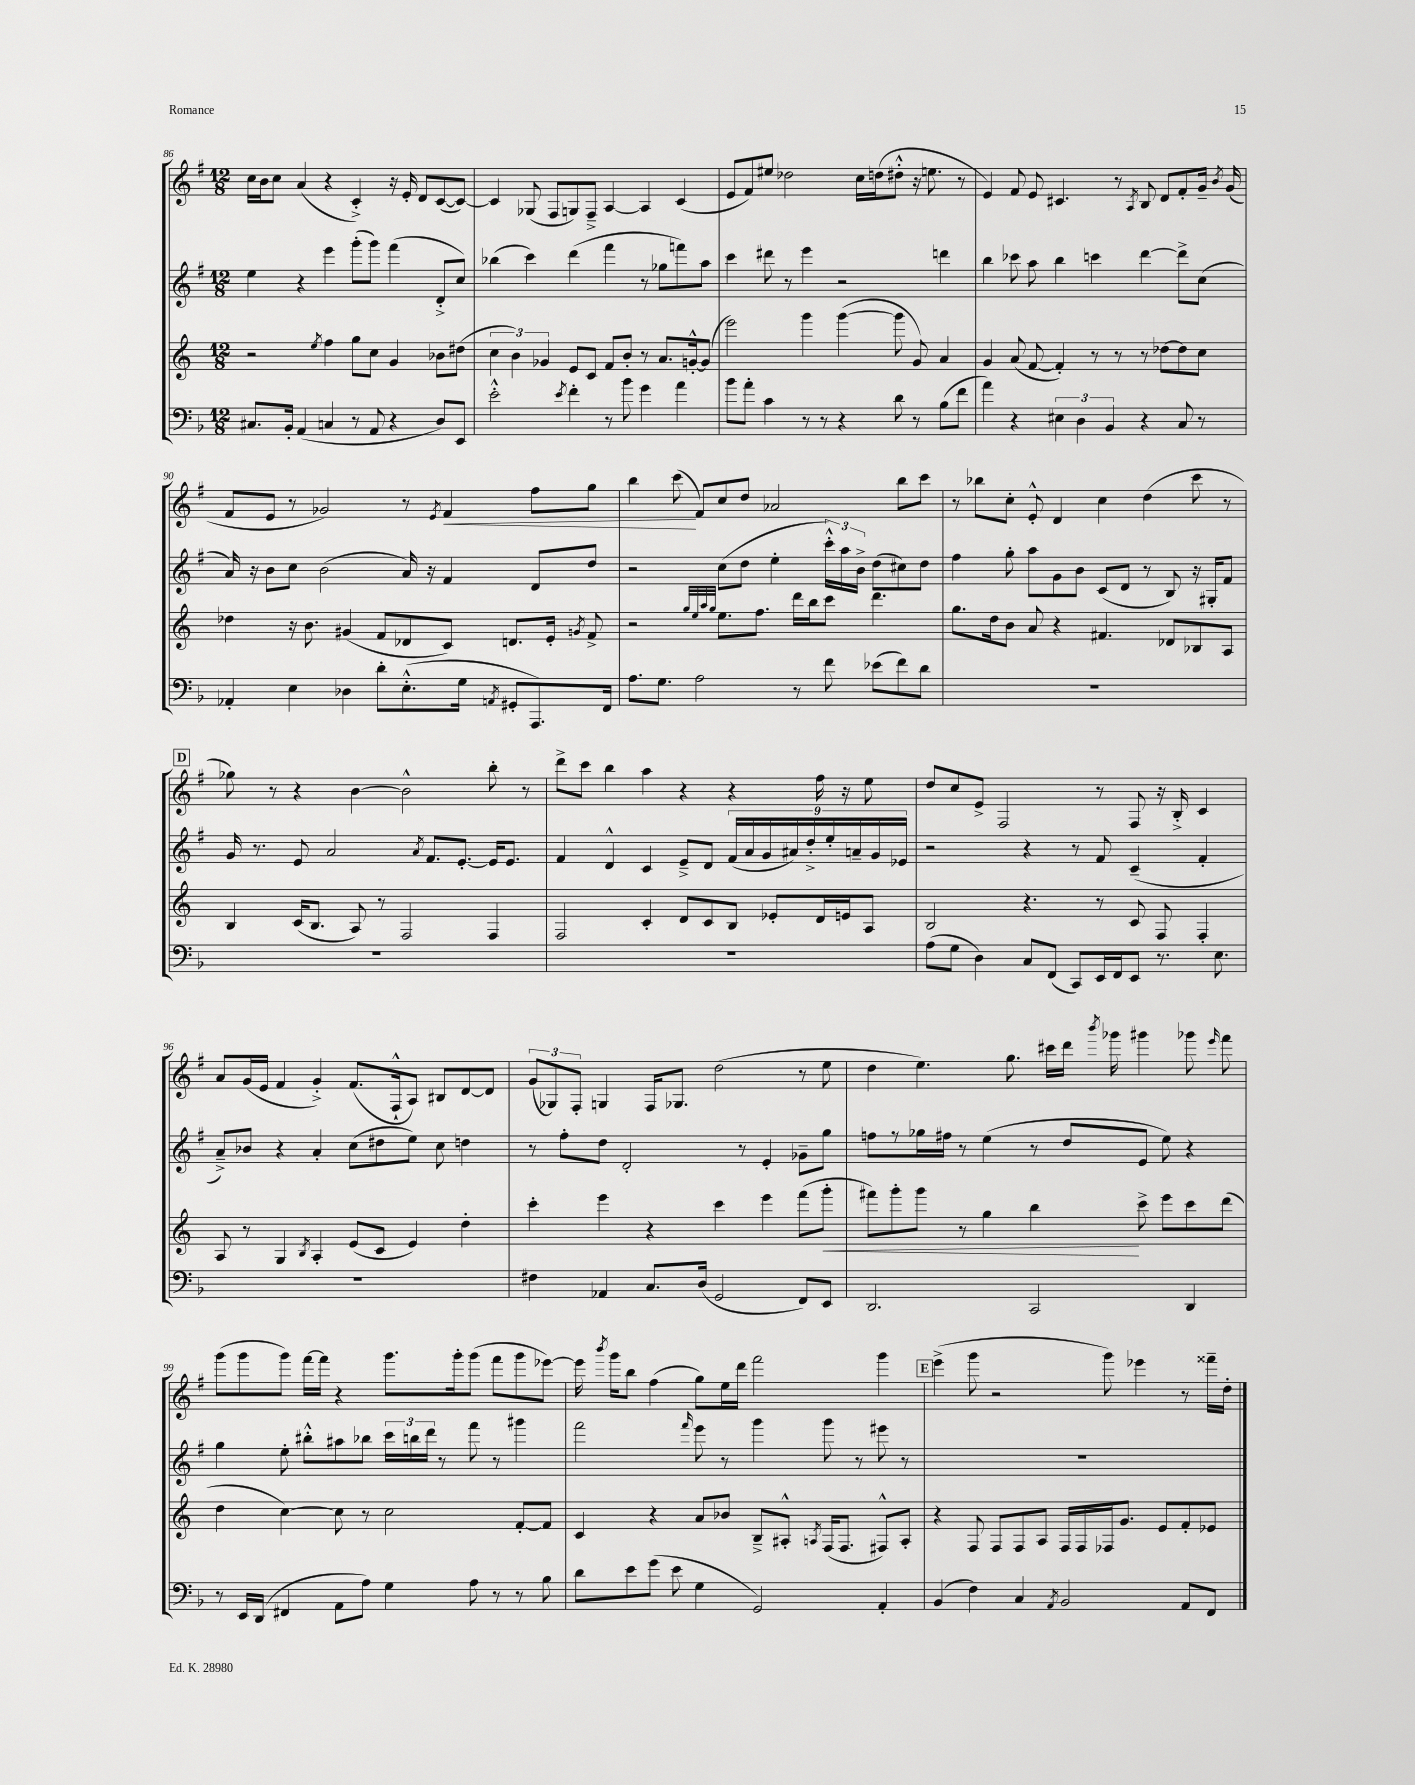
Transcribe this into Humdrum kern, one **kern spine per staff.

**kern	**kern	**kern	**kern
*staff4	*staff3	*staff2	*staff1
*clefF4	*clefG2	*clefG2	*clefG2
*k[b-]	*k[]	*k[f#]	*k[f#]
*M12/8	*M12/8	*M12/8	*M12/8
8.C#	2r	4ee	16cc
.	.	.	16b
.	.	.	8cc
16BB-'	.	.	.
(4AA	.	4r	(4a
.	8qee	.	.
4C	4ff	4eee	4r
8r	8gg	(8ggg'	4c'^)
8AA	8cc	8ggg)	.
4r	4g	(4fff#	16r
.	.	.	16e'
.	.	.	8d
8D)	8b-	8d'^	([8c
8EE	(8dd#	8cc)	8c_)
=	=	=	=
2e'^^	6cc	(4bb-	4c]
.	6b)	.	.
.	.	4ccc)	(8G-
.	6g-	.	.
.	.	.	8F#
8qe	.	.	.
4f'	8e	(4ddd	8G)
.	8c	.	8F#~^
8r	8f	4fff#	[4A
8b-	8b'	.	.
4g	8r	8r	4A]
.	8.a	8gg-	.
4a	.	8fff)	(4c
.	[16g'^^	.	.
.	(8g]	8aa	.
=	=	=	=
8b-	2eee)	4ccc	8e
8a'	.	.	8f#)
4c	.	8ddd#	8ee#
.	.	8r	2dd-
8r	4ggg	4eee	.
8r	.	.	.
4r	([4ggg	2r	.
.	.	.	16cc
.	.	.	(16dd
8d	8ggg]	.	8dd#'^^
8r	8g)	.	16r
.	.	.	8.ee
(8B-	4a	4ddd	.
8f	.	.	8r
=	=	=	=
4a)	4g	4bb	4e)
4r	(8a	8ccc-	8f#
.	[8f	8aa	8e
6E#	4f'])	4bb	4.c#
6D	.	.	.
.	8r	4ccc	.
6BB-	.	.	.
.	8r	.	8r
.	.	.	8qA
4r	8r	[4ddd	8B
.	[8dd-	.	8d
8C	8dd-]	8ddd^]	8f#'
8r	8cc	(8cc	16g~
.	.	.	8qb
.	.	.	(16g
=	=	=	=
4AA-'	4dd-	16a)	8f#
.	.	16r	.
.	.	8b	8e
4E	16r	8cc	8r
.	8.b	.	.
.	.	(2b	2g-)
4D-	(4g#	.	.
8d'	8f	.	.
(8.E'^^	8d-	16a)	8r
.	.	16r	.
.	.	.	8qe
.	8c)	4f#	4f#
16G	.	.	.
8qAA	.	.	.
8GG#'	8.d	.	.
8.AAA)	.	8d	8ff#
.	16e'	.	.
.	8qg	.	.
.	8f^	8dd	8gg
16FF	.	.	.
=	=	=	=
8.A	2r	2r	4bb
8.G	.	.	.
.	.	.	(8ccc
2A	.	.	8f#)
.	32qqgg	.	.
.	32qqee	.	.
.	32qqaa	.	.
.	32qqgg	.	.
.	8.ee	(8cc	8cc
.	.	8dd	8dd
.	8.ff	.	.
.	.	4ee'	2a-
8r	16ddd	.	.
.	16bb	.	.
8f	8ccc	24ccc'^^)	.
.	.	24aa	.
.	.	24b^	.
(8e-	4.ddd	(8dd	.
8f)	.	8cc#)	8bb
8d	.	8dd	8ccc
=	=	=	=
1.r	8.gg	4ff#	8r
.	.	.	8bb-
.	16dd	.	.
.	8b	8gg'	8cc'
.	8a	8aa	8e'^^
.	4r	8g	4d
.	.	8b	.
.	4.f#	(8c	4cc
.	.	8d	.
.	.	8r	(4dd
.	8d-	8B)	.
.	8B-	16r	8ccc
.	.	16G#'	.
.	8A	8f#	8r
=	=	=	=
1.r	4B	16g	8gg-)
.	.	8.r	.
.	.	.	8r
.	(16c	8e	4r
.	8.B	.	.
.	.	2a	.
.	8A)	.	[4b
.	8r	.	.
.	2F	.	2b^^]
.	.	8qa	.
.	.	8.f#	.
.	.	[8.e'	.
.	4F	16e]	8bb'
.	.	8.e	.
.	.	.	8r
=	=	=	=
1.r	2F	4f#	8ddd^
.	.	.	8ccc
.	.	4d^^	4bb
.	4c'	4c	4aa
.	8d	8e~^	4r
.	8c	8d	.
.	8B	(18f#	4r
.	.	18a	.
.	.	18g	.
.	8e-'	.	.
.	.	18a#)	.
.	.	18dd'^	.
.	16d	.	16ff#
.	.	18ee'	.
.	16e	.	16r
.	.	18a~	.
.	8A	.	8ee
.	.	18g	.
.	.	18e-	.
=	=	=	=
(8A	2B	2r	8dd
8G	.	.	8cc
4D)	.	.	8e^
.	.	.	2F#
8C	4.r	4r	.
(8FF	.	.	.
8CC)	.	8r	.
16EE	8r	8f#	8r
16FF	.	.	.
8EE	8c	(4c~	8F#
8.r	8F	.	16r
.	.	.	16B'^
.	4F'	4f#'	4c
8.E	.	.	.
=	=	=	=
1.r	8A	8a~^)	8a
.	8r	8b-	(16g
.	.	.	16e
.	4G	4r	4f#
.	8qB	.	.
.	4A'	4a'	4g'^)
.	(8e	(8cc	(8.f#
.	8c	8dd#	.
.	.	.	16F#`^^
.	4e)	8ee)	8A)
.	.	8cc	8B#
.	4dd'	4dd	[8d
.	.	.	8d]
=	=	=	=
4F#	4ccc'	8r	(12g
.	.	.	12G-)
.	.	8ff#'	.
.	.	.	12F#'
4AA-	4eee	8dd	4G
.	.	2d'	.
8.C	4r	.	16F#
.	.	.	8.G-
(16D	.	.	.
2GG	4ccc	.	(2dd
.	.	8r	.
.	4eee	4e'	.
8FF)	(8fff	8g-~	8r
8EE	8ggg'	8gg	8ee
=	=	=	=
2.DD	8fff#)	8ff	4dd
.	8ggg'	8r	.
.	8ggg	16gg-	4.ee)
.	.	16ff#	.
.	8r	8r	.
.	4gg	(4ee	.
.	.	.	8.gg
2CC	4bb	8r	.
.	.	.	16ccc#
.	.	8dd	16ddd
.	.	.	8qbbb
.	.	.	16ggg-
.	8ccc^	8e	4ggg#
.	8eee	8ee)	.
4DD	8ccc	4r	8ggg-
.	.	.	16qqeee
.	(8ddd	.	8fff#
=	=	=	=
8r	4dd	4gg	(8ggg
16EE	.	.	8ggg
(16DD	.	.	.
4FF#	[4cc)	8ee'	8ggg)
.	.	8bb#'^^	[16fff#
.	.	.	16fff#]
8AA	8cc]	8aa#	4r
8A)	8r	8bb-	.
4G	2cc	24ccc	8.ggg
.	.	24bb	.
.	.	24ddd	.
.	.	8r	.
.	.	.	16ggg'
8A	.	8fff#	(8ggg
8r	.	8r	8fff#
8r	[8f'	4ggg#	8ggg
8B-	8f]	.	[8eee-)
=	=	=	=
8d	4c	2fff#	16eee-]
.	.	.	8qbbb
.	.	.	16ggg
8e	.	.	8bb
(8g	4r	.	(4ff#
8e	.	.	.
.	.	16qqfff#	.
4G	8a	8eee	8gg)
.	8b-	8r	16ee
.	.	.	16ddd
2GG)	8B~^	4ggg	2fff#
.	8A#'^^	.	.
.	8qA	.	.
.	(16F	8ggg	.
.	8.F	.	.
.	.	8r	.
4AA'	8F#^^)	8eee#	4ggg
.	8A'	8r	.
=	=	=	=
(4BB-	4r	1.r	(4eee^
4F)	8F	.	8ggg
.	8F	.	2r
4C	8F	.	.
.	8A	.	.
8qAA	.	.	.
2BB-	16F	.	.
.	16F	.	.
.	16F-	.	8ggg)
.	8.g	.	.
.	.	.	4eee-
.	8e	.	.
8AA	8f'	.	8r
8FF	8e-	.	16fff##~
.	.	.	16dd'
==	==	==	==
*-	*-	*-	*-
